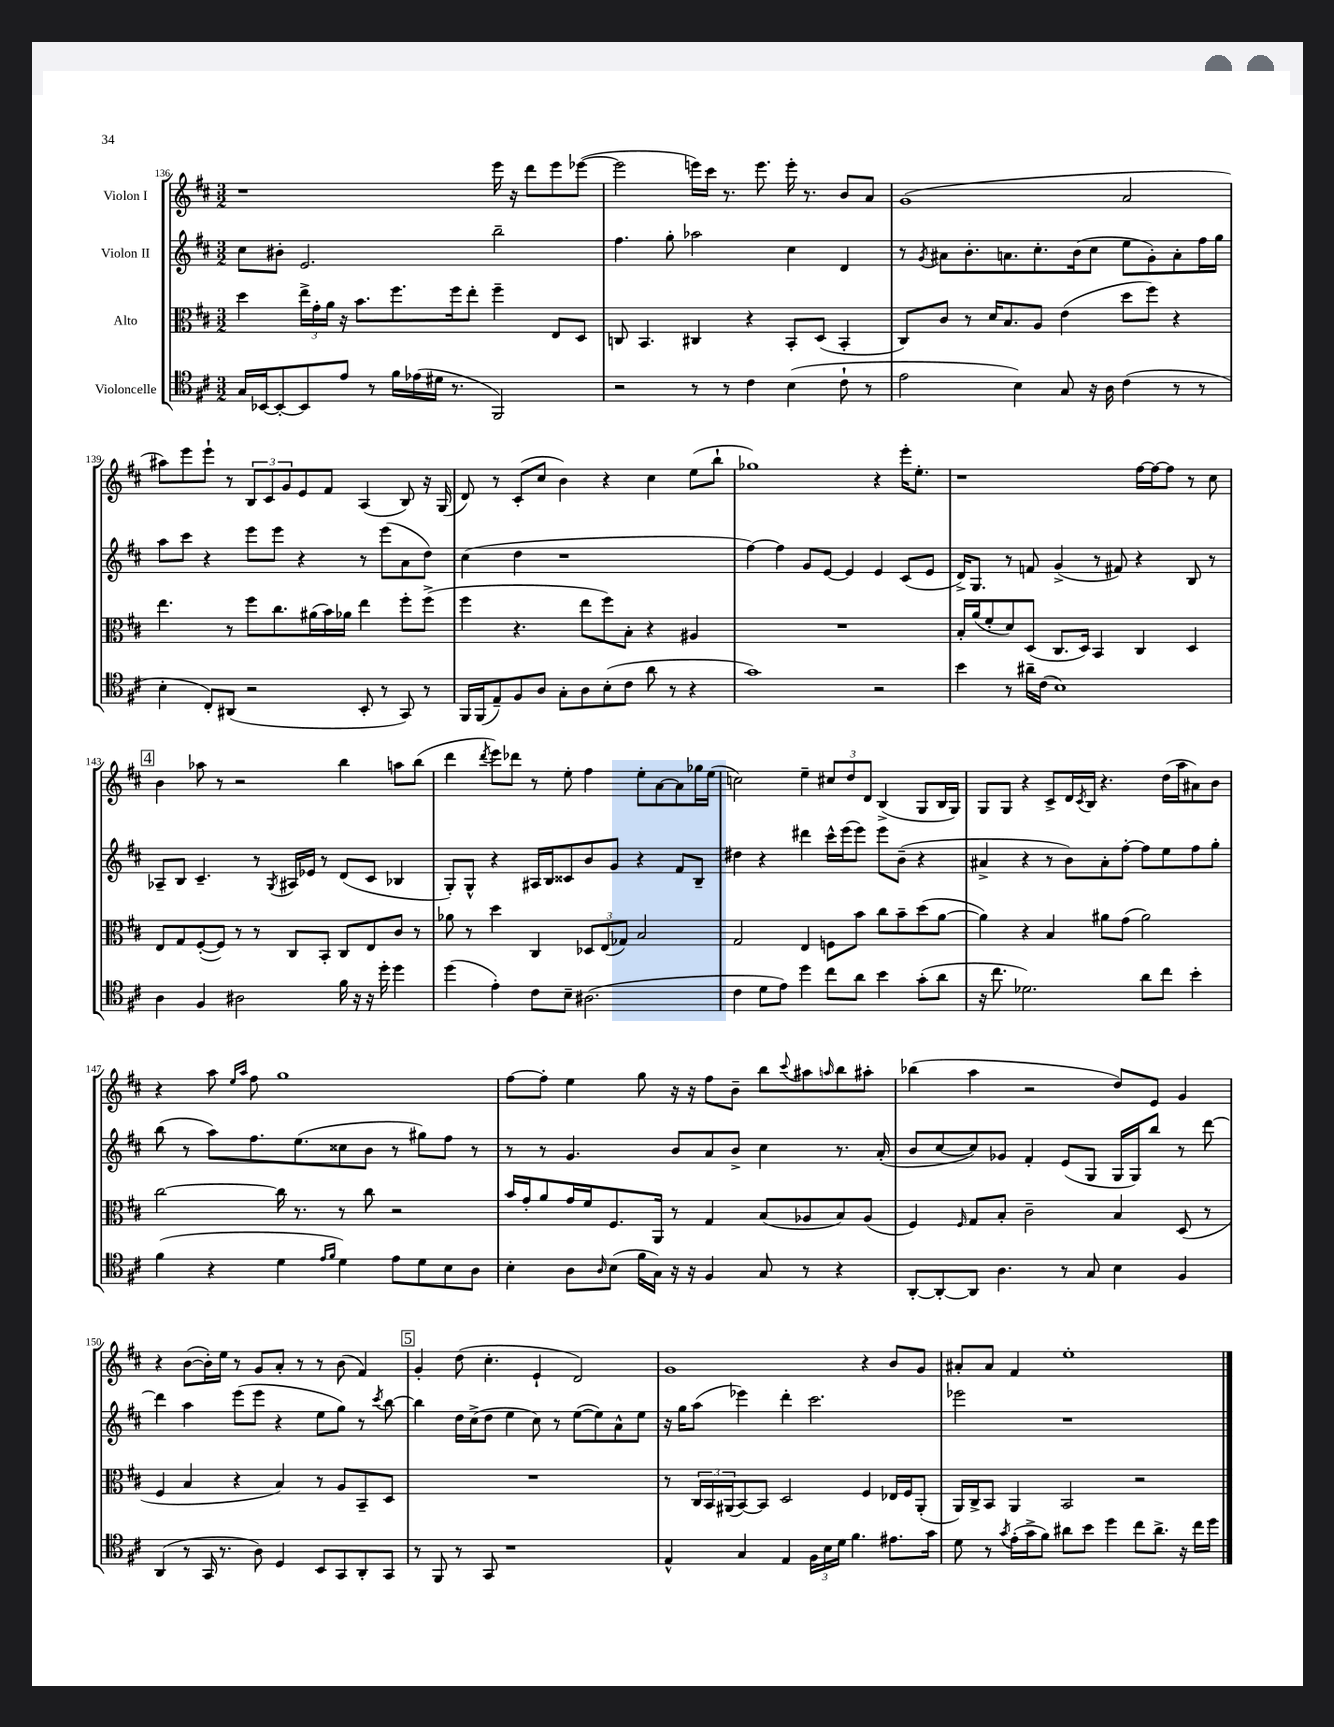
<<
\new StaffGroup <<
\new Staff = "s0" \with { instrumentName = "Violon I" } {
    \clef treble \key d \major \numericTimeSignature \time 3/2
    r1 e'''16 r16 d'''8 e'''8 ees'''8~( |
    ees'''2 e'''16) cis'''16 r8. e'''8. e'''16-. r8. b'8 a'8 |
    g'1( a'2 |
    ais''8) e'''8 e'''8-! r8 \tuplet 3/2 { b8 cis'8 g'8 } e'8 fis'8 a4( b8) r16 g16( |
    d'8) r8 cis'8-.( cis''8 b'4) r4 cis''4 e''8( b''8-! |
    ges''1) r4 e'''16-. e''8.-. |
    r1 fis''16~ fis''16~ fis''8 r8 cis''8 |
    \mark \markup { \box "4" } b'4 aes''8 r8 r2 b''4 a''8 b''8( |
    d'''4 \acciaccatura { d'''8 } e'''8) des'''8 r8 e''8-. fis''4 e''8-. a'8~ a'8 ges''16 e''16( |
    c''2) e''4-- \tuplet 3/2 { cis''8 d''8 d'8 } b4->( g8 b16 g16) |
    g8 g8 r4 cis'8-> d'16 \acciaccatura { cis'8 } b16 r4. d''16( a''16 ais'8) b'8 |
    r4 a''8 \grace { e''16 a''16 } fis''8 g''1 |
    fis''8~ fis''8-. e''4 g''8 r16 r16 fis''8 b'8-- b''8 \appoggiatura { cis'''8 } ais''8 \grace { a''16 } b''8 ais''8-. |
    bes''4( a''4 r2 d''8) e'8 g'4 |
    r4 b'8~( b'16-.) e''16 r8 g'8 a'8-. r8 r8 b'8( fis'4) |
    \mark \markup { \box "5" } g'4-. d''8( cis''4.-. e'4-! d'2) |
    g'1 r4 b'8 g'8 |
    ais'8-. ais'8 fis'4 e''1-. \bar "|." |
}
\new Staff = "s1" \with { instrumentName = "Violon II" } {
    \clef treble \key d \major \numericTimeSignature \time 3/2
    cis''8 bis'8-. e'2. b''2-- |
    fis''4. g''8-. aes''2 cis''4 d'4 |
    r8 \acciaccatura { g'8 } ais'8 b'8.-. a'8. cis''8.-. b'16( cis''8 e''8 g'8-.) a'8-. fis''16 g''16 |
    a''8 cis'''8 r4 e'''8 e'''8 r4 r8 e'''8( a'8 d''8) |
    cis''4( d''4 r1 |
    fis''4~) fis''4 g'8 e'8~ e'4 e'4 cis'8( e'8 |
    d'16->) g8. r8 f'8 g'4->( r8 fis'8) r4 b8 r8 |
    \mark \markup { \box "4" } aes8-- b8 cis'4.-- r8 \acciaccatura { g8 } ais16 ees'16 r8 d'8( cis'8 bes4 |
    g8-.) g8-^ r4 ais16 b16 cisis'8 b'8 g'8 r4 fis'8 b8-- |
    dis''4 r4 dis'''4 cis'''16-^ e'''16( e'''8) e'''8 b'8--( r4 |
    ais'4-> r4 r8 b'8) ais'8-. fis''8~-. fis''8 e''8 fis''8 g''8-. |
    b''8( r8 a''8) fis''8. e''8.( cisis''8 b'8 r8 gis''8) fis''8 r8 |
    r8 r8 g'4. b'8 a'8 b'8-> cis''4 r8. a'16-.( |
    b'8 cis''8~ cis''8) ges'8 fis'4-. e'8( g8 g16 g16) b''8 r8 d'''8~ |
    d'''4 a''4 e'''8( e'''8 r4 e''8 g''8) r8 \acciaccatura { cis'''8 } b''8~ |
    \mark \markup { \box "5" } b''4 d''16 cis''16->( d''8 e''4 cis''8) r8 e''8~( e''8) a'8-^ e''8 |
    r16 g''16 a''8( ees'''4) d'''4-. cis'''2. |
    ees'''2 r1 \bar "|." |
}
\new Staff = "s2" \with { instrumentName = "Alto" } {
    \clef alto \key d \major \numericTimeSignature \time 3/2
    d''4 \tuplet 3/2 { e''16-> g'16-. a'16 } r16 b'8. fis''8. fis''16 e''8-. fis''4-- e8 d8 |
    c8 b,4. cis4 r4 b,8-. d8( b,4-. |
    cis8) cis'8 r8 d'16 b8. a8 e'4( d''8 fis''8) r4 |
    e''4. r8 fis''8 cis''8. ais'16( b'16) aes'16 e''4 fis''8-. fis''8->( |
    fis''4 r4. e''8 fis''8) b8-. r4 ais4 |
    R1. |
    b16-. a'16( fis'8-. d'8) d8( cis8. d16) b,4 cis4 d4 |
    \mark \markup { \box "4" } e8 g8 fis8~-.( fis8) r8 r8 cis8 b,8-. cis8 e8 cis'8 r8 |
    aes'8 r8 d''4 cis4 \tuplet 3/2 { des8 e8( ges8) } b2 |
    g2 e4 f8 b'8 cis''8 b'8-- d''8( a'8~ |
    a'4) r4 b4 ais'8 g'8( ais'2) |
    cis''2~ cis''16 r8. r8 cis''8 r2 |
    b'16 g'16-. a'8 g'16 fis'16 fis8. a,16 r8 g4 b8( aes8 b8) aes8( |
    fis4) \grace { fis16 } g8 b8-. cis'2-- b4 d8( r8 |
    fis4 b4 r4 b4) r8 a8 b,8-- d8 |
    \mark \markup { \box "5" } R1. |
    r8 \tuplet 3/2 { cis16 b,16 ais,16( } b,8~) b,8 d2 fis4 ees16 fis16 ais,8-.( |
    a,16) cis16-> b,8 a,4 b,2 r2 \bar "|." |
}
\new Staff = "s3" \with { instrumentName = "Violoncelle" } {
    \clef tenor \key d \major \numericTimeSignature \time 3/2
    g16 bes,16~ bes,8~-. bes,8 e'8 r8 fis'16 ees'16( dis'16 r8. fis,2) |
    r2 r8 r8 cis'4 b4( cis'8-! r8 |
    e'2 b4) g8 r16 a16 cis'4( r8 r8 |
    b4-. cis8-.) ais,8( r2 b,8-. r8 g,8) r8 |
    fis,16 fis,16( e8--) fis8 a8 g8-. a8 b8-.( cis'8 a'8 r8 r4 |
    g'1) r2 |
    b'4 r8 ais'16-- cis'16( b1) |
    \mark \markup { \box "4" } a4 fis4 ais2 fis'16 r16 r16 d''16-. d''4 |
    d''4( e'4-.) cis'8 b8-- ais2.( |
    cis'4 d'8 e'8) d''4 cis''8 a'8 b'4 g'8-.( a'8 |
    r16 cis''8. des'2.) a'8 cis''8 b'4-. |
    fis'4( r4 d'4 \grace { e'16 fis'16 } d'4) e'8 d'8 b8 a8 |
    b4-. a8 \grace { a16 } b8( fis'16 g16) r16 r16 fis4 g8 r8 r4 |
    a,8~-. a,8~-. a,8 a4. r8 g8 b4 fis4 |
    a,4( r8 g,16 r8. a8) d4 b,8 g,8 a,8-. g,8 |
    \mark \markup { \box "5" } r8 fis,8 r8 g,8 r1 |
    e4-^ g4 e4 \tuplet 3/2 { fis16 b16 d'16 } fis'4. eis'8. g'16 |
    d'8 r8 \acciaccatura { g'8 } e'16-.( g'16-> fis'8) ais'8 b'8 d''4 cis''8 ais'8.-> r16 cis''16 d''16 \bar "|." |
}
>>
>>
\layout { \context { \Score currentBarNumber = #136 } }
